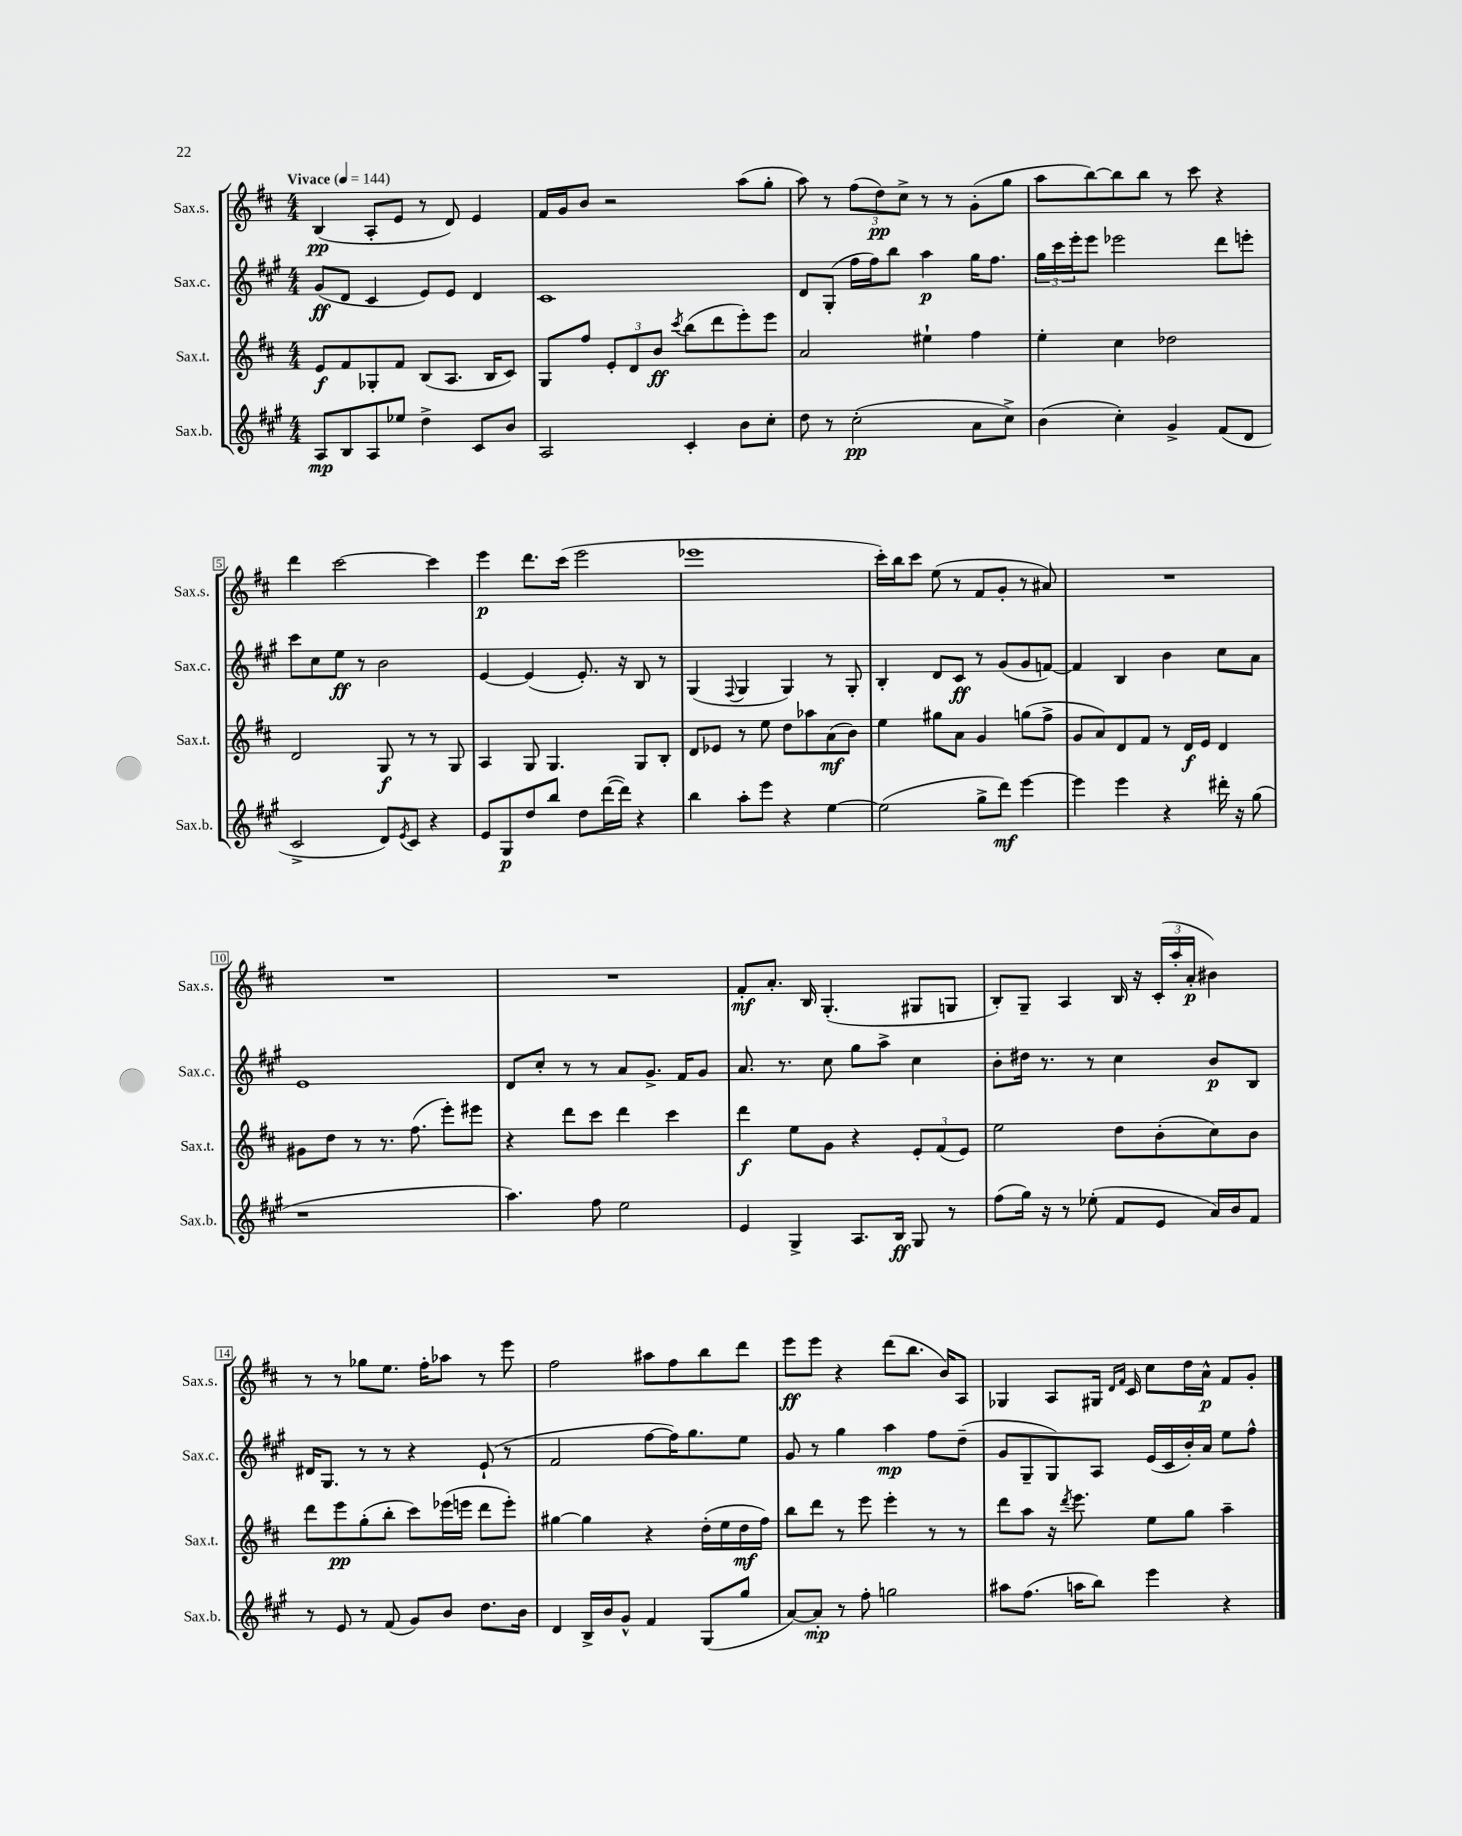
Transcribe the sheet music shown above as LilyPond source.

<<
\new StaffGroup <<
\new Staff = "s0" \with { instrumentName = "Sax.s." shortInstrumentName = "Sax.s." } {
    \clef treble \key d \major \numericTimeSignature \time 4/4 \tempo "Vivace" 4 = 144
    b4\pp( a8-. e'8 r8 d'8) e'4 |
    fis'16 g'16 b'8 r2 a''8( g''8-. |
    a''8) r8 \tuplet 3/2 { fis''8( d''8\pp) cis''8-> } r8 r8 g'8-.( g''8 |
    a''8 b''8~) b''8 b''8 r8 cis'''8 r4 |
    d'''4 cis'''2~ cis'''4 |
    e'''4\p d'''8. cis'''16( e'''2 |
    ees'''1 |
    cis'''16-.) b''16 cis'''8 e''8( r8 fis'8 g'8-. r8 ais'8) |
    R1 |
    R1 |
    R1 |
    fis'8-.\mf a'8.-. b16 g4.-.( gis8 g8 |
    b8-.) g8-- a4 b16 r16 \tuplet 3/2 { cis'16-.( a''16-. a'16-.\p } bis'4) |
    r8 r8 ges''8 e''8. fis''16-. aes''8 r8 e'''8 |
    fis''2 ais''8 fis''8 b''8 d'''8 |
    e'''8\ff e'''8 r4 d'''8( b''8. b'16) a8 |
    ges4 a8 gis16 \grace { d'16 fis'16 } cis'16 cis''8 d''16 a'16-^\p fis'8 g'8-. \bar "|." |
}
\new Staff = "s1" \with { instrumentName = "Sax.c." shortInstrumentName = "Sax.c." } {
    \clef treble \key a \major \numericTimeSignature \time 4/4
    gis'8\ff( d'8 cis'4 e'8) e'8 d'4 |
    cis'1 |
    d'8 gis8-.( fis''16 fis''16) b''8 a''4\p gis''16 fis''8. |
    \tuplet 3/2 { gis''16 cis'''16 e'''16-. } e'''8 ees'''2 d'''8 e'''8-. |
    cis'''8 cis''8 e''8\ff r8 b'2 |
    e'4~ e'4( e'8.-.) r16 b8 r8 |
    gis4( \appoggiatura { fis8 } gis4 gis4) r8 gis8-. |
    b4-. d'8 cis'8\ff r8 gis'8( gis'8 f'8~) |
    f'4 b4 b'4 cis''8 a'8 |
    e'1 |
    d'8 cis''8-. r8 r8 a'8 gis'8.-> fis'16 gis'8 |
    a'8. r8. cis''8 gis''8 a''8-> cis''4 |
    b'8-. dis''16 r8. r8 cis''4 b'8\p b8 |
    dis'16 gis8. r8 r8 r4 e'8-!( r8 |
    fis'2 fis''8~ fis''16) gis''8. e''8 |
    gis'8 r8 gis''4 a''4\mp fis''8 d''8--( |
    gis'8 gis8-- gis8) a8 e'16( cis'16 b'16-.) a'16 e''8 fis''8-^ \bar "|." |
}
\new Staff = "s2" \with { instrumentName = "Sax.t." shortInstrumentName = "Sax.t." } {
    \clef treble \key d \major \numericTimeSignature \time 4/4
    e'8\f fis'8 ges8-. fis'8 b8( a8. b16 cis'8) |
    g8 fis''8 \tuplet 3/2 { e'8-. d'8 b'8\ff } \acciaccatura { cis'''8 } b''8( d'''8 e'''8-.) e'''8 |
    a'2 eis''4-! fis''4 |
    e''4-. cis''4 des''2 |
    d'2 g8\f r8 r8 g8 |
    a4 g8 g4. g8 b8-. |
    d'8 ees'8 r8 e''8 d''8 aes''8 a'8\mf( b'8) |
    e''4 gis''8 a'8 g'4 g''8( fis''8-> |
    g'8 a'8) d'8 fis'8 r8 d'16\f e'16 d'4 |
    gis'8 d''8 r8 r8. fis''8.( e'''8-.) eis'''8 |
    r4 d'''8 cis'''8 d'''4 cis'''4 |
    d'''4\f e''8 g'8 r4 \tuplet 3/2 { e'8-. fis'8( e'8) } |
    e''2 d''8 b'8-.( cis''8) b'8 |
    d'''8 e'''8\pp g''8-.( b''8-. cis'''8) ees'''16( e'''16 d'''8 e'''8-.) |
    gis''4~ gis''4 r4 d''16-.( e''16 d''16\mf fis''16) |
    b''8 d'''8 r8 e'''8 e'''4-. r8 r8 |
    d'''8 a''8 r16 \acciaccatura { d'''8 } e'''8. e''8 g''8 a''4-- \bar "|." |
}
\new Staff = "s3" \with { instrumentName = "Sax.b." shortInstrumentName = "Sax.b." } {
    \clef treble \key a \major \numericTimeSignature \time 4/4
    a8\mp b8 a8 ees''8 d''4-> cis'8 b'8 |
    a2 cis'4-. b'8 cis''8-. |
    d''8 r8 cis''2-.\pp( a'8 cis''8->) |
    b'4( cis''4-.) gis'4-> fis'8( d'8 |
    cis'2-> d'8) \acciaccatura { e'8 } cis'8 r4 |
    e'8 gis8\p d''8 b''8 d''8 d'''16~( d'''16) r4 |
    b''4 a''8-. e'''8 r4 e''4~ |
    e''2( gis''8-> d'''8\mf) e'''4~ |
    e'''4 e'''4 r4 dis'''16-. r16 gis''8( |
    r1 |
    a''4.) fis''8 e''2 |
    e'4 gis4-> a8. b16\ff gis8 r8 |
    fis''8( gis''16) r16 r8 ees''8-.( fis'8 e'8 a'16) b'16 fis'8 |
    r8 e'8 r8 fis'8( gis'8) b'8 d''8. b'16 |
    d'4 b16-> b'16 gis'8-^ fis'4 gis8( gis''8 |
    a'8~) a'8-.\mp r8 fis''8-. g''2 |
    ais''8 fis''8.( a''16 b''8) e'''4 r4 \bar "|." |
}
>>
>>
\layout { \context { \Score \override BarNumber.stencil = #(make-stencil-boxer 0.1 0.3 ly:text-interface::print) } }
